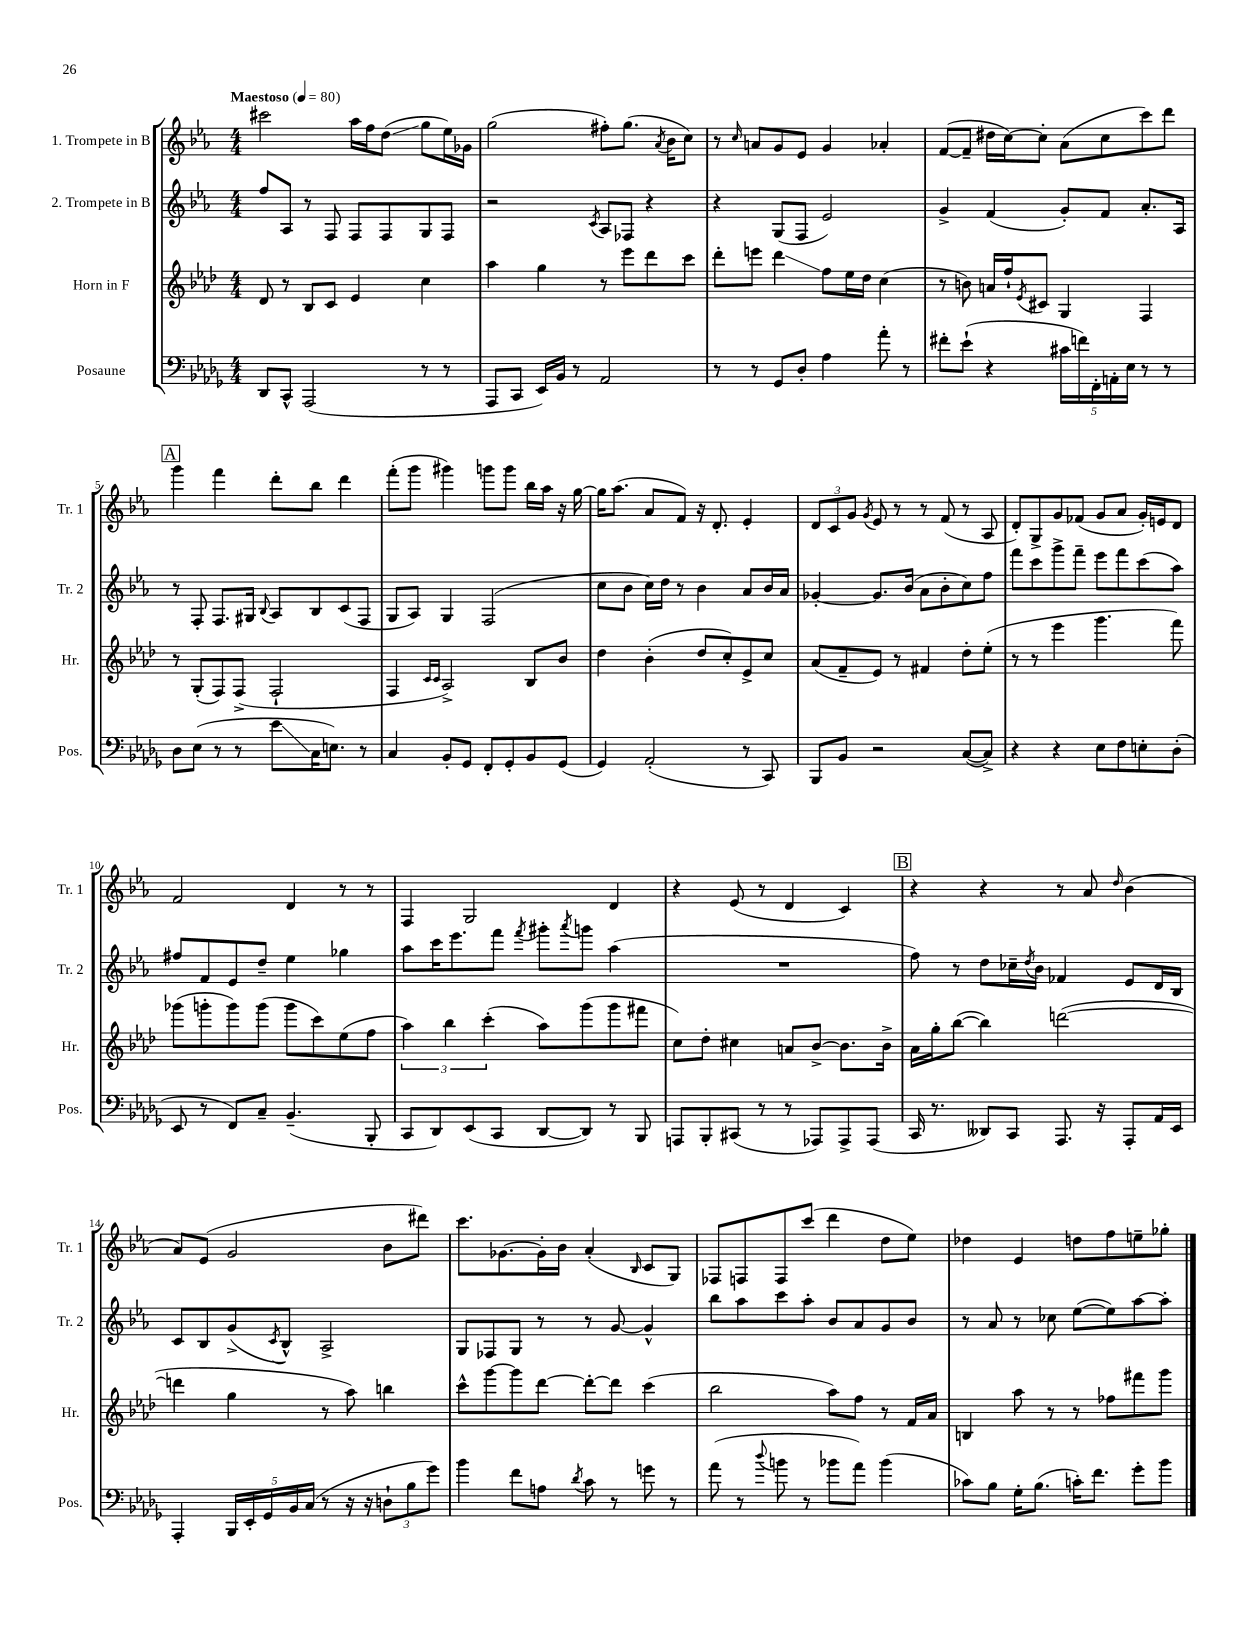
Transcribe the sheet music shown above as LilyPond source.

<<
\new StaffGroup <<
\new Staff = "s0" \with { instrumentName = "1. Trompete in B" shortInstrumentName = "Tr. 1" } {
    \clef treble \key ees \major \numericTimeSignature \time 4/4 \tempo "Maestoso" 4 = 80
    cis'''2 aes''16 f''16 d''8\glissando( g''8 ees''16) ges'16 |
    g''2( fis''8-.) g''8.( \acciaccatura { aes'8 } bes'16 c''8) |
    r8 \grace { c''16 } a'8 g'8 ees'8 g'4 aes'4-. |
    f'8~( f'8-- dis''16 c''16~) c''8-. aes'8( c''8 c'''8) d'''8 |
    \mark \markup { \box "A" } g'''4 f'''4 d'''8-. bes''8 d'''4 |
    f'''8-.( g'''8 gis'''4) g'''8 g'''8 bes''16 aes''16 r16 g''16~ |
    g''16 aes''8.( aes'8 f'8) r16 d'8.-. ees'4-. |
    \tuplet 3/2 { d'8 c'8 g'8 } \acciaccatura { g'8 } ees'8 r8 r8 f'8( r8 aes8 |
    d'8-.) g8-> g'8 fes'8( g'8 aes'8 g'16-.) e'16 d'8 |
    f'2 d'4 r8 r8 |
    f4 g2 d'4 |
    r4 ees'8( r8 d'4 c'4) |
    \mark \markup { \box "B" } r4 r4 r8 aes'8 \grace { d''16 } bes'4( |
    aes'8) ees'8( g'2 bes'8 dis'''8) |
    c'''8. ges'8.~ ges'16-. bes'16 aes'4-.( \grace { bes16 } c'8 g8) |
    fes8 f8 f8 c'''8( d'''4 d''8 ees''8) |
    des''4 ees'4 d''8 f''8 e''8-- ges''8-. \bar "|." |
}
\new Staff = "s1" \with { instrumentName = "2. Trompete in B" shortInstrumentName = "Tr. 2" } {
    \clef treble \key ees \major \numericTimeSignature \time 4/4
    f''8 aes8 r8 f8 f8 f8 g8 f8 |
    r2 \acciaccatura { c'8 } aes8 fes8 r4 |
    r4 g8( f8 ees'2) |
    g'4-> f'4( g'8-.) f'8 aes'8.-. aes16 |
    \mark \markup { \box "A" } r8 f8-. f8. gis16 \appoggiatura { bes8 } aes8 bes8 c'8( f8 |
    g8 aes8) g4 f2( |
    c''8 bes'8 c''16) d''16 r8 bes'4 aes'8 bes'16 aes'16 |
    ges'4~-. ges'8. bes'16( aes'8 bes'8-. c''8) f''8 |
    f'''8 c'''8 g'''8-> f'''8-- ees'''8 f'''8 c'''8( aes''8) |
    fis''8 f'8 ees'8 d''8-- ees''4 ges''4 |
    aes''8 c'''16 ees'''8. f'''8 \acciaccatura { f'''8 } gis'''8-. \acciaccatura { aes'''8 } g'''8 aes''4( |
    R1 |
    \mark \markup { \box "B" } f''8) r8 d''8 ces''16-- \acciaccatura { d''8 } bes'16 fes'4 ees'8 d'16 bes16 |
    c'8 bes8 g'8->( \acciaccatura { c'8 } bes8-^) aes2-> |
    g8 fes8 g8 r8 r8 g'8~ g'4-^ |
    bes''8 aes''8 c'''8 aes''8-. bes'8 aes'8 g'8 bes'8 |
    r8 aes'8 r8 ces''8 ees''8~( ees''8) aes''8~ aes''8-. \bar "|." |
}
\new Staff = "s2" \with { instrumentName = "Horn in F" shortInstrumentName = "Hr." } {
    \clef treble \key aes \major \numericTimeSignature \time 4/4
    des'8 r8 bes8 c'8 ees'4 c''4 |
    aes''4 g''4 r8 ees'''8 des'''8 c'''8 |
    des'''8-. e'''8 des'''4\glissando f''8 ees''16 des''16 c''4( |
    r8 b'8) a'16 f''16-! \acciaccatura { ees'8 } cis'8 g4 f4 |
    \mark \markup { \box "A" } r8 g8-.( f8) f8->( f2-! |
    f4 \grace { c'16 c'16 } aes2->) bes8 bes'8 |
    des''4 bes'4-.( des''8 c''8-.) ees'8-> c''8 |
    aes'8( f'8-- ees'8) r8 fis'4 des''8-. ees''8-.( |
    r8 r8 ees'''4 g'''4. f'''8) |
    ges'''8( g'''8-. g'''8) g'''8( g'''8 c'''8) ees''8( f''8 |
    \tuplet 3/2 { aes''4) bes''4 c'''4-.( } aes''8) g'''8( g'''8 fis'''8 |
    c''8) des''8-. cis''4 a'8 bes'8~-> bes'8. bes'16-> |
    \mark \markup { \box "B" } aes'16 g''16-. bes''8~( bes''4) d'''2~( |
    d'''4 g''4 r8 aes''8) b''4 |
    c'''8-^ g'''8~ g'''8 des'''8~ des'''8~-. des'''8 c'''4( |
    bes''2 aes''8) f''8 r8 f'16 aes'16 |
    b4 aes''8 r8 r8 fes''8 fis'''8 g'''8 \bar "|." |
}
\new Staff = "s3" \with { instrumentName = "Posaune" shortInstrumentName = "Pos." } {
    \clef bass \key des \major \numericTimeSignature \time 4/4
    des,8 c,8-^ aes,,2( r8 r8 |
    aes,,8 c,8 ees,16) bes,16 r8 aes,2 |
    r8 r8 ges,8 des8-. aes4 aes'8-. r8 |
    fis'8-. ees'8-!( r4 \tuplet 5/4 { cis'16 f'16) f,16-. a,16-. ees16 } r8 r8 |
    \mark \markup { \box "A" } des8 ees8( r8 r8 ees'8\glissando c16 e8.) r8 |
    c4 bes,8-. ges,8 f,8-. ges,8-. bes,8 ges,8( |
    ges,4) aes,2-.( r8 c,8) |
    bes,,8 bes,8 r2 c8~( c8->) |
    r4 r4 ees8 f8 e8-. des8-.( |
    ees,8 r8 f,8) c8-- bes,4.--( bes,,8-. |
    c,8 des,8) ees,8( c,8 des,8~ des,8) r8 bes,,8 |
    a,,8 bes,,8-. cis,8( r8 r8 aes,,8) aes,,8-> aes,,8( |
    \mark \markup { \box "B" } c,16 r8. deses,8) c,8 aes,,8. r16 aes,,8-. aes,16 ees,16 |
    aes,,4-. \tuplet 5/4 { bes,,16 ees,16-. ges,16 bes,16 c16( } r8 r16 r16 \tuplet 3/2 { d8-! bes8 ges'8) } |
    bes'4 f'8 a8 \acciaccatura { des'8 } c'8 r8 g'8 r8 |
    aes'8( r8 \appoggiatura { des''8 } b'8 r8 bes'8 aes'8) bes'4( |
    ces'8) bes8 ges16-. bes8.( c'16-.) f'8. ges'8-. bes'8 \bar "|." |
}
>>
>>
